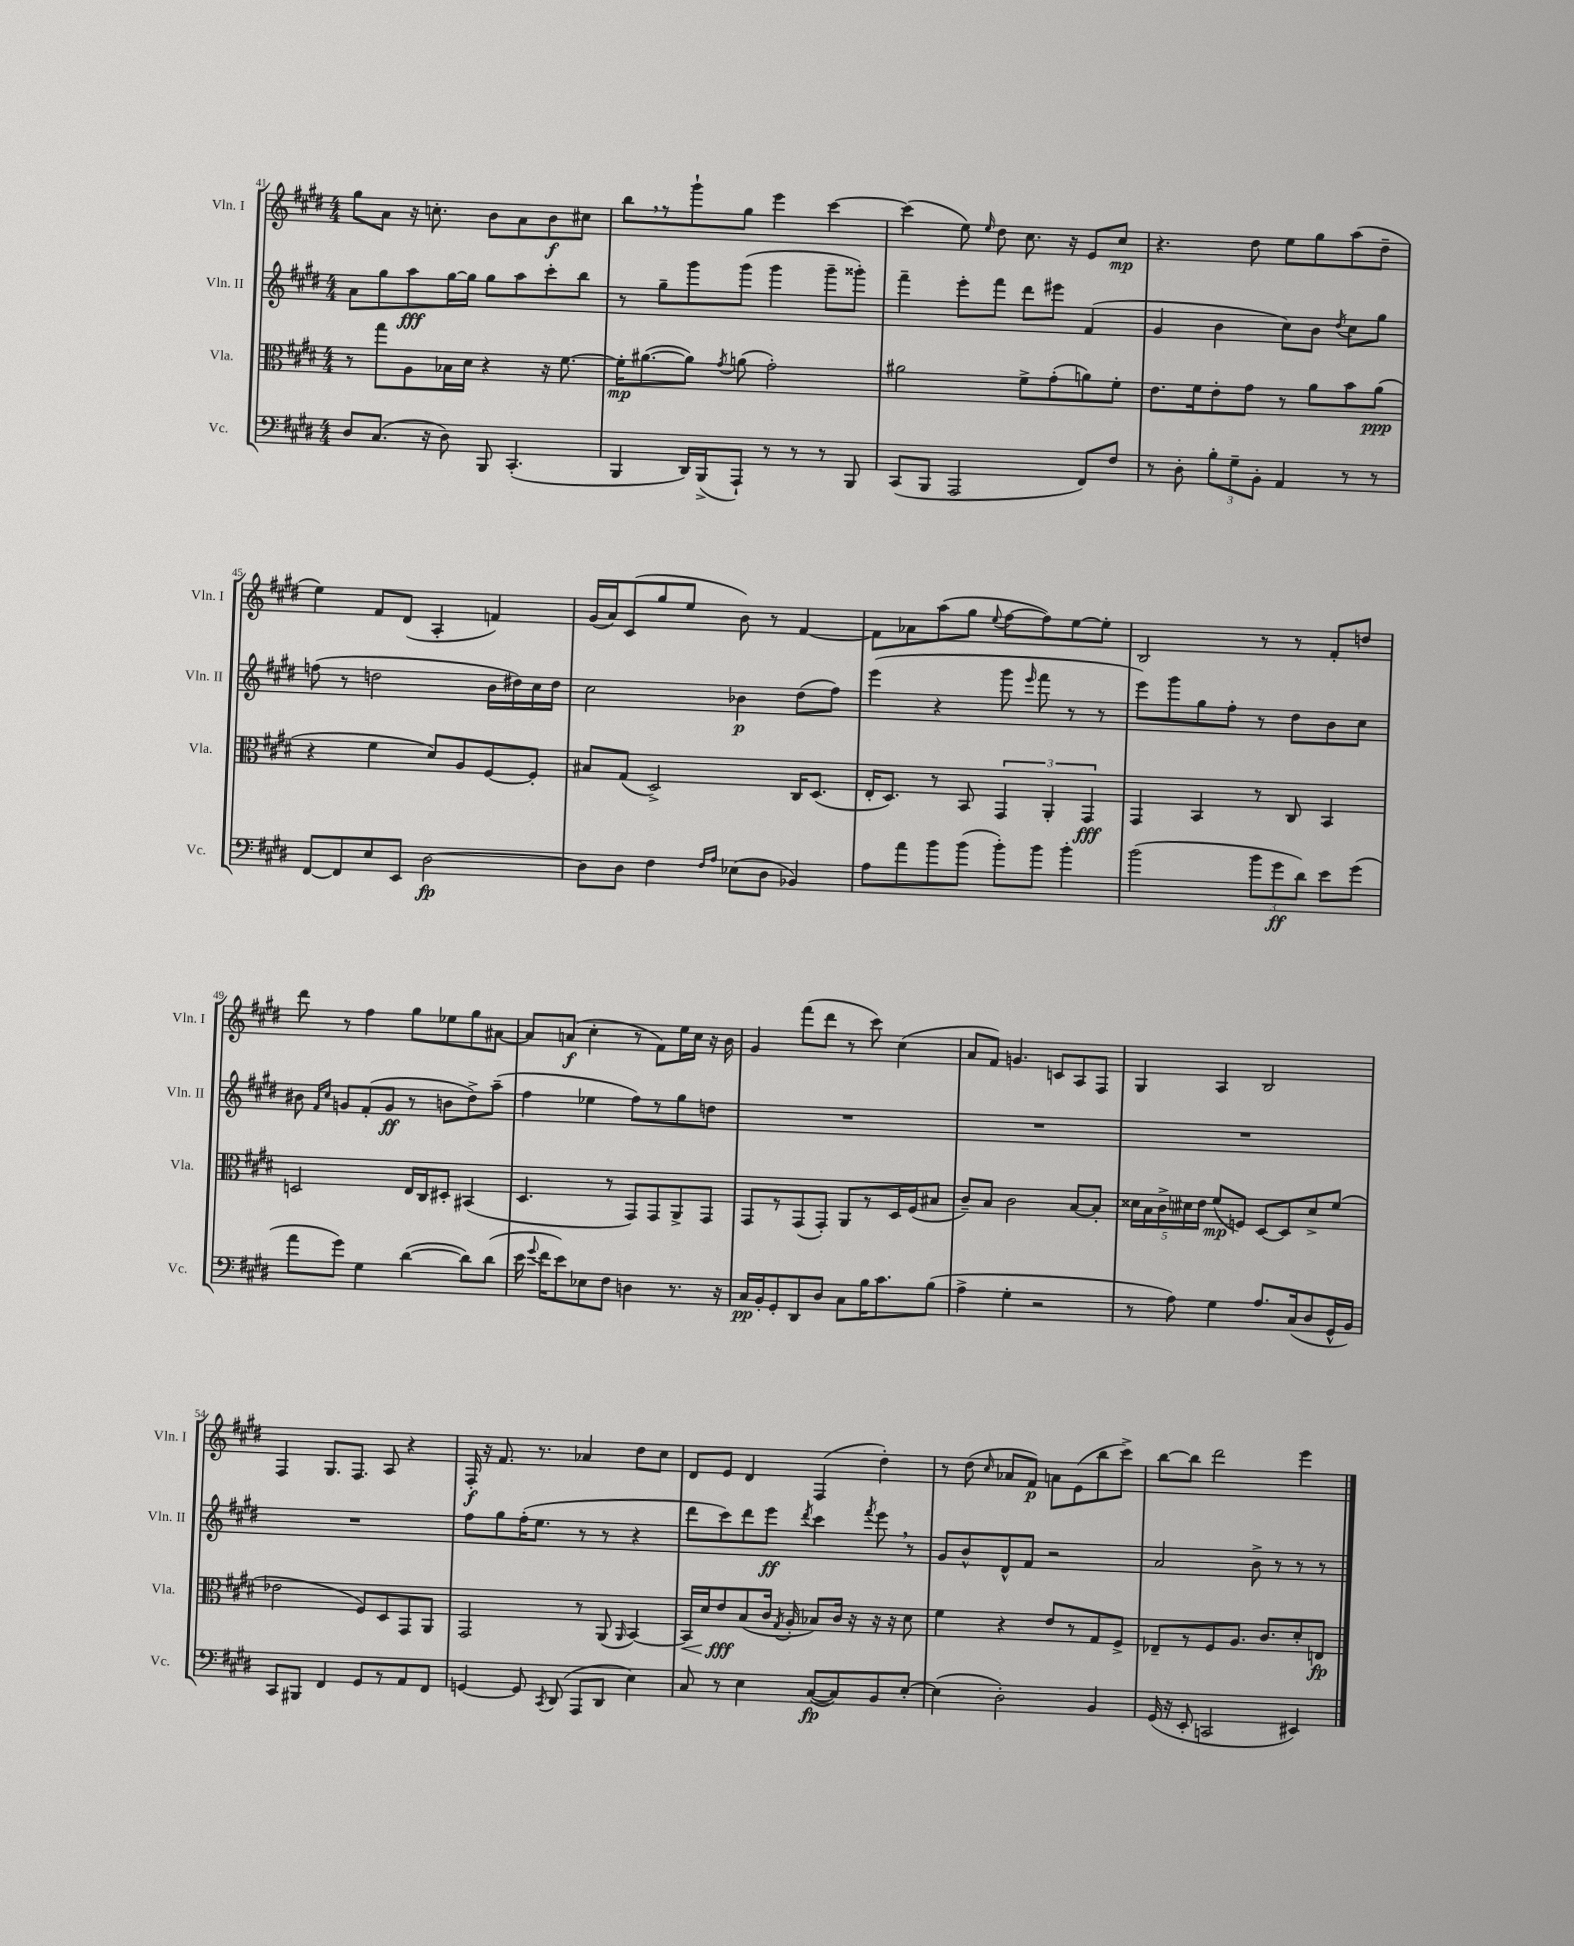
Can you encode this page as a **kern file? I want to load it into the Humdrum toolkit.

**kern	**dynam	**kern	**dynam	**kern	**dynam	**kern	**dynam
*part4	*part4	*part3	*part3	*part2	*part2	*part1	*part1
*staff4	*staff4	*staff3	*staff3	*staff2	*staff2	*staff1	*staff1
*I"Vc.	*	*I"Vla.	*	*I"Vln. II	*	*I"Vln. I	*
*I'Vc.	*	*I'Vla.	*	*I'Vln. II	*	*I'Vln. I	*
*clefF4	*	*clefC3	*	*clefG2	*	*clefG2	*
*k[f#c#g#d#]	*	*k[f#c#g#d#]	*	*k[f#c#g#d#]	*	*k[f#c#g#d#]	*
*M4/4	*	*M4/4	*	*M4/4	*	*M4/4	*
=41	=41	=41	=41	=41	=41	=41	=41
8D#/L	.	8r	.	8a\L	.	8gg#\L	.
(8.C#/J	.	8gg#\L	.	8gg#\	.	8a\J	.
.	.	8A\	.	8aa\	fff	16r	.
16r	.	.	.	.	.	8.ccn'\	.
8D#\)	.	16B-X\L	.	[16gg#\L	.	.	.
.	.	16d#\JJ	.	16gg#\JJ]	.	.	.
8BBB/	.	4r	.	8gg#\L	.	8b\L	.
(4.CC#'/	.	.	.	8aa\	.	8a\	.
.	.	16r	.	8ccc#'\	.	8b\	f
.	.	[8.f#\	.	.	.	.	.
.	.	.	.	8bb\J	.	8cc#X\J	.
=42	=42	=42	=42	=42	=42	=42	=42
4BBB/	.	16f#'\KL]	mp	8r	.	8bb,\L	.
.	.	([8.a#X\	.	.	.	.	.
.	.	.	.	8gg#~\L	.	8r	.
16DD#/LL)	.	8a#\J])	.	8ggg#\	.	8ggg#`\	.
(16BBB^/J	.	.	.	.	.	.	.
.	.	8qg#/	.	.	.	.	.
8AAA`/J)	.	(8an\	.	(8ggg#\J	.	8gg#\J	.
8r	.	2g#'\)	.	4ggg#\	.	4eee\	.
8r	.	.	.	.	.	.	.
8r	.	.	.	8ggg#~\L	.	[4ccc#\	.
8BBB/	.	.	.	8ggg##X'\J)	.	.	.
=43	=43	=43	=43	=43	=43	=43	=43
(8CC#/L	.	2a#X\	.	4fff#~\	.	(4ccc#\]	.
8BBB/J	.	.	.	.	.	.	.
2AAA/	.	.	.	8eee'\L	.	8ee\)	.
.	.	.	.	.	.	16qqee/	.
.	.	.	.	8fff#\J	.	8dd#\	.
.	.	8f#^\L	.	8ddd#\L	.	8.cc#\	.
.	.	(8g#'\	.	8eee#X\J	.	.	.
.	.	.	.	.	.	16r	.
8FF#/L)	.	8an\)	.	(4f#/	.	8e/L	.
8F#/J	.	8f#'\J	.	.	.	8cc#/J	mp
=44	=44	=44	=44	=44	=44	=44	=44
8r	.	8.e\L	.	4g#/	.	4.r	.
8D#'\	.	.	.	.	.	.	.
.	.	16f#\k	.	.	.	.	.
12B'\L	.	8e'\	.	4b\	.	.	.
12G#~\	.	.	.	.	.	.	.
.	.	8g#\J	.	.	.	8dd#\	.
12BB'\J	.	.	.	.	.	.	.
4AA/	.	8r	.	8cc#\L)	.	8ee\L	.
.	.	8a\L	.	8b\J	.	8gg#\	.
.	.	.	.	8qdd#/	.	.	.
8r	.	8b\	.	8cc#\L	.	(8aa\	.
8r	.	(8a\J	ppp	8gg#\J	.	8dd#~\J	.
!!LO:LB:g=z
=45	=45	=45	=45	=45	=45	=45	=45
[8FF#/L	.	4r	.	(8ffn\	.	4ee\)	.
8FF#/]	.	.	.	8r	.	.	.
8E/	.	4f#\	.	2ddn\	.	8f#/L	.
8EE/J	.	.	.	.	.	(8d#/J	.
[2D#\	fp	8d#/L)	.	.	.	4A'/	.
.	.	8A/	.	.	.	.	.
.	.	[8F#/	.	16b\LL	.	4fn/)	.
.	.	.	.	16dd#X\)	.	.	.
.	.	8F#'/J]	.	16cc#\	.	.	.
.	.	.	.	16dd#\JJ	.	.	.
=46	=46	=46	=46	=46	=46	=46	=46
8D#\L]	.	8B#X/L	.	2cc#\	.	(16g#/LL	.
.	.	.	.	.	.	16a/J)	.
8D#\J	.	(8G#/J	.	.	.	(8c#/	.
4F#\	.	2D#^/)	.	.	.	8gg#/	.
.	.	.	.	.	.	8ee/J	.
16qqF#/LL	.	.	.	.	.	.	.
16qqA/JJ	.	.	.	.	.	.	.
(8E-X\L	.	.	.	4b-X\	p	8b\)	.
8D#\J	.	.	.	.	.	8r	.
4BB-X/)	.	16C#/KL	.	(8dd#\L	.	[4f#/	.
.	.	(8.D#/J	.	.	.	.	.
.	.	.	.	8ff#\J)	.	.	.
=47	=47	=47	=47	=47	=47	=47	=47
8A\L	.	16E'/KL	.	(4eee\	.	8f#\L]	.
.	.	8.D#/J)	.	.	.	.	.
8a\	.	.	.	.	.	8a-X\	.
8b\	.	8r	.	4r	.	(8aa\	.
(8b\J	.	8BB/	.	.	.	8gg#\J	.
.	.	.	.	.	.	8qqee/	.
8b'\L)	.	6GG#/	.	8ggg#\	.	[8ff#\L	.
.	.	.	.	16qqeee/	.	.	.
8b\J	.	.	.	8fff#\	.	8ff#\])	.
.	.	6AA'/	.	.	.	.	.
4b'\	.	.	.	8r	.	[8ee\	.
.	.	6GG#/	fff	.	.	.	.
.	.	.	.	8r	.	8ee'\J]	.
=48	=48	=48	=48	=48	=48	=48	=48
(2b\	.	4GG#/	.	8eee\L)	.	2B/	.
.	.	.	.	8ggg#\	.	.	.
.	.	4BB/	.	8gg#\	.	.	.
.	.	.	.	8ff#'\J	.	.	.
12b\L	.	8r	.	8r	.	8r	.
12g#\	ff	.	.	.	.	.	.
.	.	8C#/	.	8dd#\L	.	8r	.
12d#\J)	.	.	.	.	.	.	.
8e\L	.	4BB/	.	8b\	.	8f#'/L	.
(8g#\J	.	.	.	8cc#\J	.	8ddn/J	.
!!LO:LB:g=z
=49	=49	=49	=49	=49	=49	=49	=49
8a\L	.	2Dn/	.	8b#X\	.	8ddd#\	.
.	.	.	.	16qqf#/LL	.	.	.
.	.	.	.	16qqcc#/JJ	.	.	.
8g#\J)	.	.	.	8gn/L	.	8r	.
4G#\	.	.	.	(8f#'/	.	4ff#\	.
.	.	.	.	8g/J	ff	.	.
([4d#\	.	16E/LL	.	8r	.	8gg#\L	.
.	.	16C#/J	.	.	.	.	.
.	.	8D#X'/J	.	8bn\L	.	8ee-X\	.
8d#\L])	.	(4BB#X/	.	8dd#^\)	.	8gg#\	.
(8d#\J	.	.	.	(8aa~\J	.	[8a#X\J	.
=50	=50	=50	=50	=50	=50	=50	=50
16e\	.	4.D#/	.	4ff#\	.	8a#/L]	.
8qqg#/	.	.	.	.	.	.	.
16f#\KL	.	.	.	.	.	.	.
8e\)	.	.	.	.	.	(8an/J	f
8E-X\	.	.	.	4ee-X\	.	4cc#'\	.
8F#\J	.	8r	.	.	.	.	.
4Dn\	.	8GG#/L)	.	8ff#\L)	.	8r	.
.	.	8GG#/	.	8r	.	8f#\L)	.
8.r	.	8AA^/	.	8gg#\	.	16ee\L	.
.	.	.	.	.	.	16cc#\JJ	.
.	.	8GG#/J	.	8ddn\J	.	16r	.
16r	.	.	.	.	.	16b\	.
=51	=51	=51	=51	=51	=51	=51	=51
16C#/LL	pp	8GG#/L	.	1r	.	4g#/	.
16BB'/J	.	.	.	.	.	.	.
8GG#'/	.	8r	.	.	.	.	.
8DD#/	.	(8GG#/	.	.	.	(8fff#\L	.
8D#/J	.	8GG#'/J)	.	.	.	8ddd#\J	.
8C#\L	.	8AA/L	.	.	.	8r	.
16B\K	.	8r	.	.	.	8ccc#\)	.
8.c#\	.	.	.	.	.	.	.
.	.	16D#/L	.	.	.	(4cc#\	.
.	.	(16F#/J	.	.	.	.	.
(8B\J	.	8B#X/J	.	.	.	.	.
=52	=52	=52	=52	=52	=52	=52	=52
4A^\	.	8c#~/L)	.	1r	.	8a/L	.
.	.	8B/J	.	.	.	8f#/J)	.
4G#'\	.	2c#\	.	.	.	4.gn/	.
2r	.	.	.	.	.	.	.
.	.	.	.	.	.	8cn/L	.
.	.	[8B/L	.	.	.	8A/	.
.	.	8B'/J]	.	.	.	8F#/J	.
=53	=53	=53	=53	=53	=53	=53	=53
8r	.	20d##X\LL	.	1r	.	4G#/	.
.	.	20B\	.	.	.	.	.
.	.	20c#^\	.	.	.	.	.
8A\)	.	.	.	.	.	.	.
.	.	20d#X\	.	.	.	.	.
.	.	20e\JJ	.	.	.	.	.
4G#\	.	(8f#/L	mp	.	.	4A/	.
.	.	8Fn/J)	.	.	.	.	.
8.A/L	.	[8D#/L	.	.	.	2B/	.
.	.	8D#/]	.	.	.	.	.
(16C#/k	.	.	.	.	.	.	.
8D#/	.	8d#^/	.	.	.	.	.
16GG#^^/L	.	(8f#/J	.	.	.	.	.
16BB/JJ)	.	.	.	.	.	.	.
!!LO:LB:g=z
=54	=54	=54	=54	=54	=54	=54	=54
8CC#/L	.	2e-X\	.	1r	.	4F#/	.
8BBB#X/J	.	.	.	.	.	.	.
4FF#/	.	.	.	.	.	8.G#/L	.
.	.	.	.	.	.	8.F#/J	.
8GG#/L	.	8F#/L)	.	.	.	.	.
8r	.	8D#/	.	.	.	8A/	.
8AA/	.	8GG#/	.	.	.	4r	.
8FF#/J	.	8AA/J	.	.	.	.	.
=55	=55	=55	=55	=55	=55	=55	=55
[4GGn/	.	2GG#/	.	8ff#\L	.	16F#'/	f
.	.	.	.	.	.	16r	.
.	.	.	.	8gg#\	.	8.f#/	.
8GG/]	.	.	.	(16ff#'\K	.	.	.
.	.	.	.	8.ee\J	.	8.r	.
8qCC#/	.	.	.	.	.	.	.
(8DD#/	.	.	.	.	.	.	.
8AAA/L	.	8r	.	8r	.	4a-X/	.
8DD#/J	.	(8AA/	.	8r	.	.	.
.	.	16qqAA/	.	.	.	.	.
4E\)	.	[4BB/)	.	4r	.	8dd#\L	.
.	.	.	.	.	.	8cc#\J	.
=56	=56	=56	=56	=56	=56	=56	=56
!	!	!	!LO:HP:b	!	!	!	!
8C#/	.	16BB/LL]	<	8ddd#\L	.	8d#/L	.
.	.	16d#/J	.	.	.	.	.
8r	.	8e/	fff	8ccc#\)	.	8e/J	.
4E\	.	(8B/	[	8ddd#\	.	4d#/	.
.	.	16c#/Jk	.	8eee\J	ff	.	.
.	.	8qG#/	.	.	.	.	.
.	.	16A'/	.	.	.	.	.
.	.	.	.	8qddd#/	.	.	.
([8C#/L	fp	8B-X/L)	.	4ccc#\	.	(4F#/	.
8C#/])	.	16c#/Jk	.	.	.	.	.
.	.	16r	.	.	.	.	.
.	.	.	.	8qfff#/	.	.	.
8BB/	.	16r	.	8eee,\	.	4dd#'\)	.
.	.	16r	.	.	.	.	.
[8E'/J	.	8d#\	.	8r	.	.	.
=57	=57	=57	=57	=57	=57	=57	=57
(4E\]	.	4f#\	.	8g#/L	.	8r	.
.	.	.	.	8b^^/	.	(8dd#\	.
.	.	.	.	.	.	16qqcc#/	.
2D#'\)	.	4r	.	8d#^^/	.	8a-X/L	.
.	.	.	.	8f#/J	.	8f#/J)	p
.	.	8e/L	.	2r	.	8an\L	.
.	.	8r	.	.	.	(8e\	.
4BB/	.	8G#/	.	.	.	8bb\	.
.	.	8F#^/J	.	.	.	8ccc#^\J)	.
=58	=58	=58	=58	=58	=58	=58	=58
(16GG#/	.	8E-X~/L	.	2a/	.	[8bb\L	.
16r	.	.	.	.	.	.	.
8EE'/	.	8r	.	.	.	8bb\J]	.
2CCn/	.	8F#/	.	.	.	2ddd#\	.
.	.	8.A/J	.	.	.	.	.
.	.	.	.	8b^\	.	.	.
.	.	8.c#/L	.	.	.	.	.
.	.	.	.	8r	.	.	.
4EE#X/)	.	8d#'/	.	8r	.	4eee\	.
.	.	8En/J	fp	8r	.	.	.
==	==	==	==	==	==	==	==
*-	*-	*-	*-	*-	*-	*-	*-
